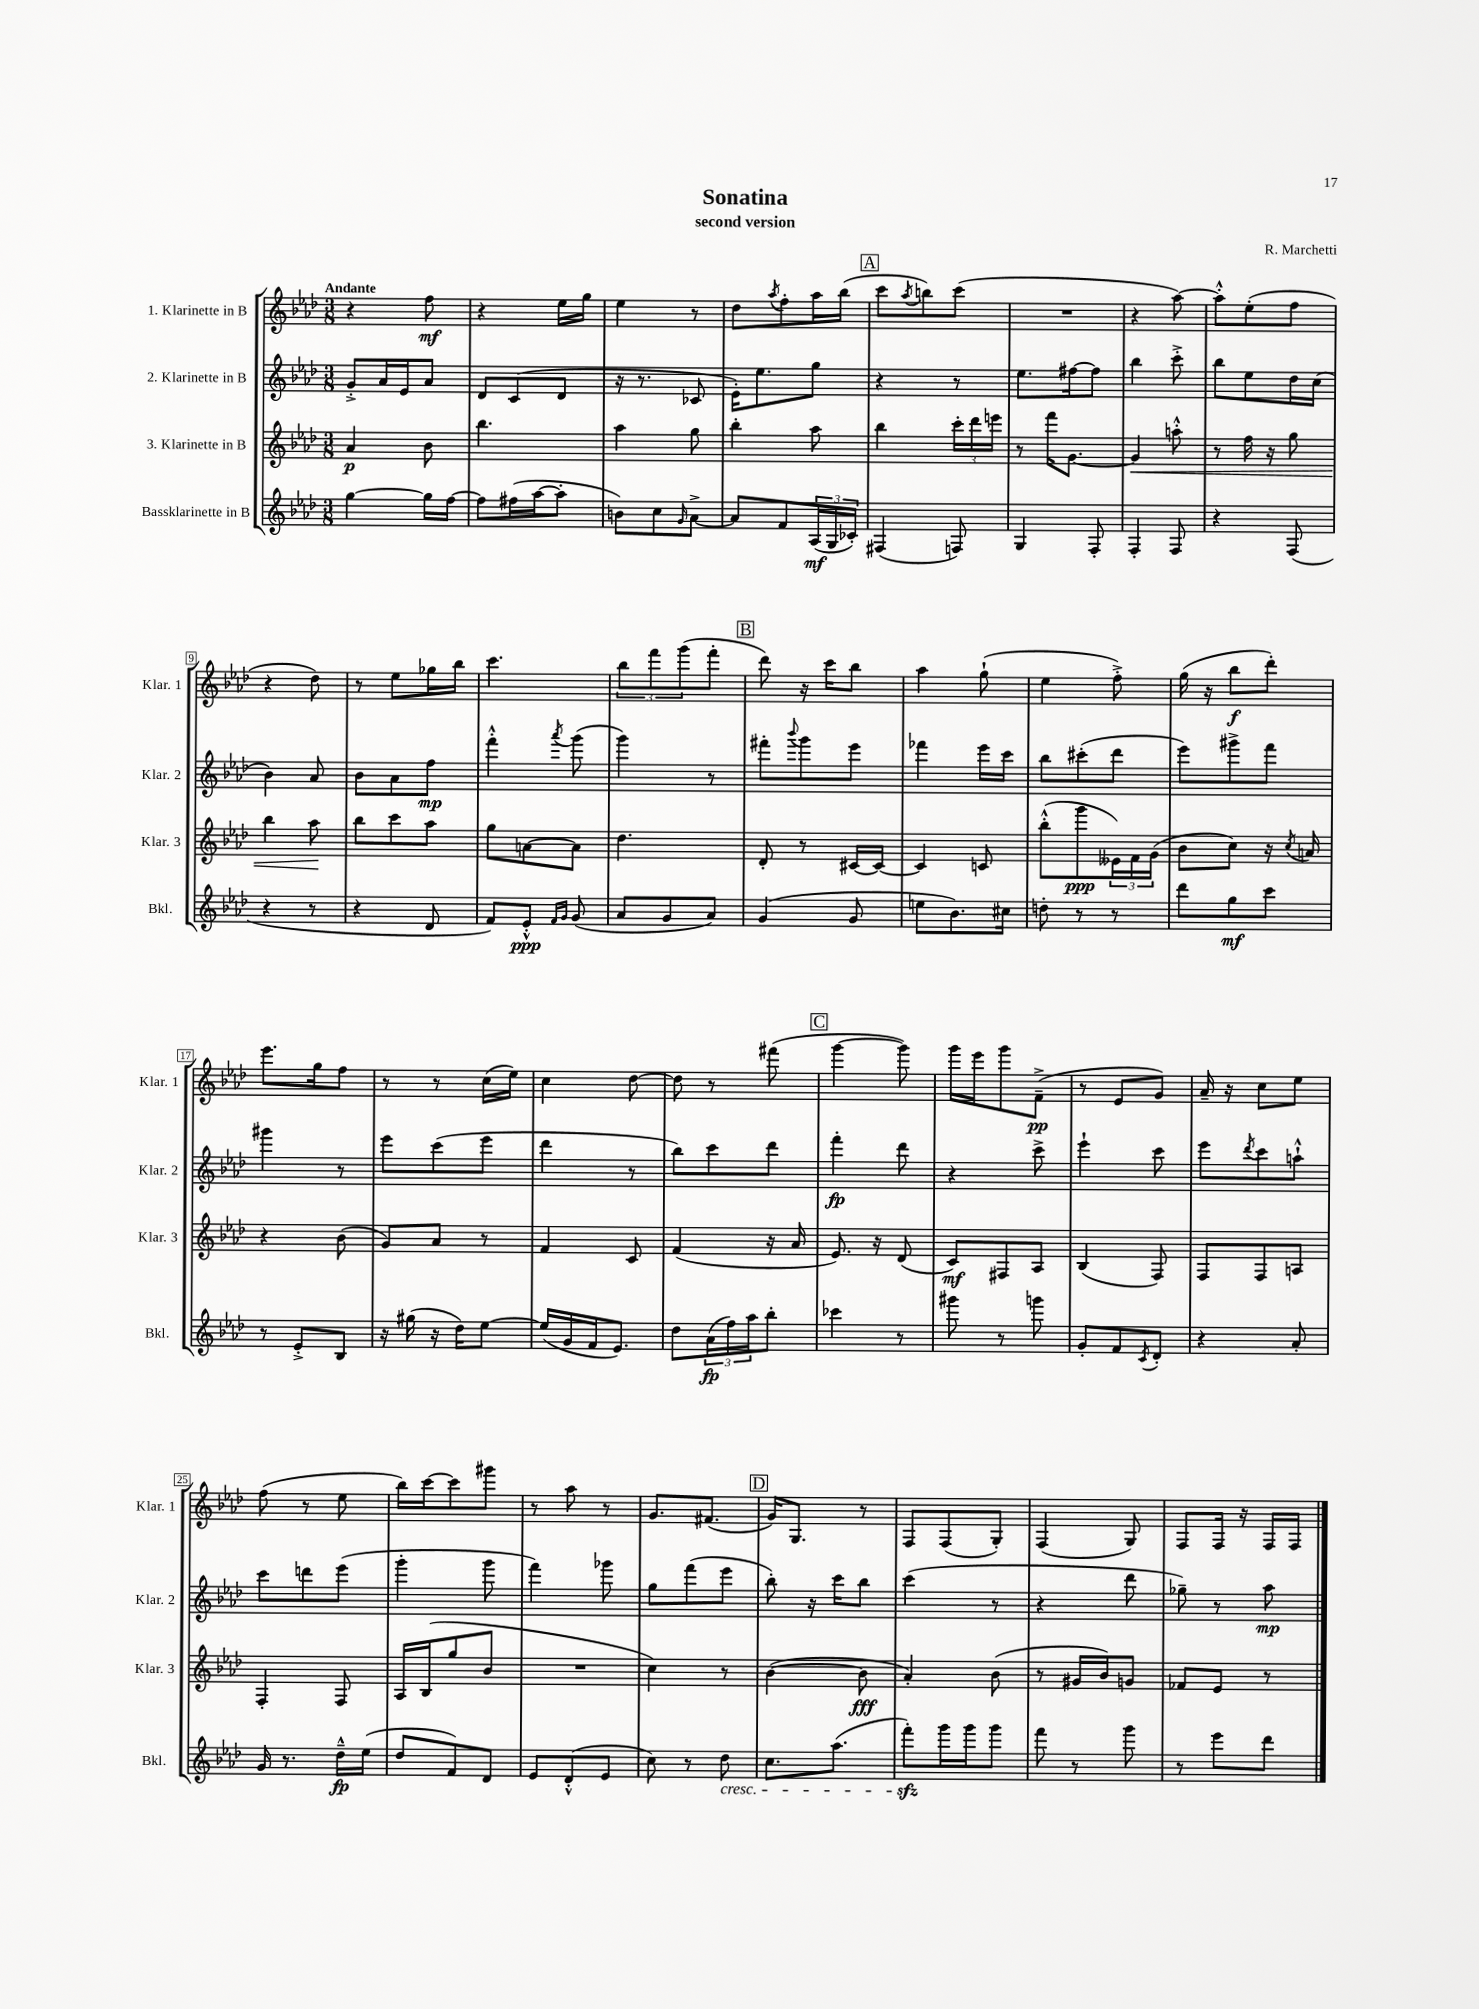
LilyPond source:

\header { title = "Sonatina" composer = "R. Marchetti" subtitle = "second version" }
<<
\new StaffGroup <<
\new Staff = "s0" \with { instrumentName = "1. Klarinette in B" shortInstrumentName = "Klar. 1" } {
    \clef treble \key aes \major \numericTimeSignature \time 3/8 \tempo "Andante"
    r4 f''8\mf |
    r4 ees''16 g''16 |
    ees''4 r8 |
    des''8 \acciaccatura { aes''8 } f''8-. aes''16 bes''16( |
    \mark \markup { \box "A" } c'''8 \acciaccatura { aes''8 } b''8) c'''8( |
    R4. |
    r4 aes''8~) |
    aes''8-.-^ ees''8-.( f''8 |
    r4 des''8) |
    r8 ees''8 ges''16 bes''16 |
    c'''4. |
    \tuplet 3/2 { bes''8 f'''8 g'''8( } f'''8-. |
    \mark \markup { \box "B" } des'''8) r16 c'''16 bes''8 |
    aes''4 g''8-!( |
    ees''4 f''8-.->) |
    g''16( r16 bes''8\f des'''8-.) |
    ees'''8. g''16 f''8 |
    r8 r8 c''16( ees''16) |
    c''4 des''8~ |
    des''8 r8 fis'''8( |
    \mark \markup { \box "C" } g'''4~ g'''8) |
    g'''16 ees'''16 g'''8 f'8--->\pp( |
    r8 ees'8 g'8) |
    aes'16-- r16 c''8 ees''8 |
    f''8( r8 ees''8 |
    bes''16) c'''16~ c'''8 gis'''8 |
    r8 aes''8 r8 |
    g'8. fis'8.( |
    \mark \markup { \box "D" } g'16) g8. r8 |
    f8 f8( g8-.) |
    f4( g8) |
    f8 f16 r16 f16 f16 \bar "|." |
}
\new Staff = "s1" \with { instrumentName = "2. Klarinette in B" shortInstrumentName = "Klar. 2" } {
    \clef treble \key aes \major \numericTimeSignature \time 3/8
    g'8-.-> aes'16 ees'16 aes'8 |
    des'8 c'8( des'8 |
    r16 r8. ces'8 |
    ees'16-.) ees''8. g''8 |
    \mark \markup { \box "A" } r4 r8 |
    ees''8. fis''16~ fis''8 |
    bes''4 c'''8-.-> |
    bes''8 ees''8 des''16 c''16( |
    bes'4) aes'8 |
    bes'8 aes'8 f''8\mp |
    f'''4-.-^ \acciaccatura { aes'''8 } g'''8( |
    g'''4) r8 |
    \mark \markup { \box "B" } fis'''8-. \appoggiatura { bes'''8 } g'''8 ees'''8 |
    fes'''4 ees'''16 c'''16 |
    bes''8 cis'''8-.( des'''8 |
    ees'''8) gis'''8-> f'''8 |
    gis'''4 r8 |
    ees'''8 c'''8( ees'''8 |
    des'''4 r8 |
    bes''8) c'''8 des'''8 |
    \mark \markup { \box "C" } f'''4-.\fp des'''8 |
    r4 c'''8-> |
    ees'''4-! c'''8 |
    ees'''8 \acciaccatura { des'''8 } c'''8 a''8-!-^ |
    c'''8 d'''8 ees'''8( |
    g'''4-. g'''8 |
    f'''4) ges'''8 |
    g''8 f'''8( ees'''8 |
    \mark \markup { \box "D" } bes''8-.) r16 c'''16 bes''8 |
    c'''4( r8 |
    r4 des'''8 |
    ges''8--) r8 aes''8\mp \bar "|." |
}
\new Staff = "s2" \with { instrumentName = "3. Klarinette in B" shortInstrumentName = "Klar. 3" } {
    \clef treble \key aes \major \numericTimeSignature \time 3/8
    aes'4\p bes'8 |
    bes''4. |
    aes''4 g''8 |
    bes''4-. aes''8 |
    \mark \markup { \box "A" } bes''4 \tuplet 3/2 { c'''16-. des'''16 e'''16 } |
    r8 f'''16 g'8.~ |
    g'4\< a''8-.-^ |
    r8 f''16 r16 g''8 |
    bes''4 aes''8\! |
    bes''8 c'''8 aes''8 |
    g''8 a'8~ a'8 |
    des''4. |
    \mark \markup { \box "B" } des'8-. r8 cis'16~ cis'16~ |
    cis'4 c'8 |
    bes''8-.-^( g'''8\ppp \tuplet 3/2 { eeses'16) f'16 g'16( } |
    bes'8 c''8) r16 \acciaccatura { c''8 } a'16 |
    r4 bes'8( |
    g'8) aes'8 r8 |
    f'4 c'8 |
    f'4( r16 aes'16 |
    \mark \markup { \box "C" } ees'8.) r16 des'8( |
    c'8\mf) fis8 aes8 |
    bes4( f8) |
    f8 f8 a8 |
    f4-. f8 |
    aes16 bes16( g''8 bes'8 |
    R4. |
    c''4) r8 |
    \mark \markup { \box "D" } bes'4~( bes'8\fff |
    aes'4-.) bes'8( |
    r8 gis'16 bes'16) g'8 |
    fes'8 ees'8 r8 \bar "|." |
}
\new Staff = "s3" \with { instrumentName = "Bassklarinette in B" shortInstrumentName = "Bkl." } {
    \clef treble \key aes \major \numericTimeSignature \time 3/8
    g''4~ g''16 f''16~ |
    f''8 fis''16( aes''16~ aes''8-. |
    b'8) c''8 \grace { g'16 } aes'8~-> |
    aes'8 f'8 \tuplet 3/2 { aes16\mf( g16 ces'16-.) } |
    \mark \markup { \box "A" } fis4( f8) |
    g4 f8-. |
    f4-. f8 |
    r4 f8( |
    r4 r8 |
    r4 des'8 |
    f'8) ees'8-.-^\ppp \grace { f'16 g'16 } g'8( |
    aes'8 g'8 aes'8) |
    \mark \markup { \box "B" } g'4( g'8 |
    e''8 bes'8.) cis''16 |
    d''8-. r8 r8 |
    des'''8 g''8\mf c'''8 |
    r8 ees'8-.-> bes8 |
    r16 gis''16( r16 des''16) ees''8~ |
    ees''16( g'16 f'16 ees'8.) |
    des''8 \tuplet 3/2 { aes'16\fp( f''16) aes''16 } bes''8-. |
    \mark \markup { \box "C" } ces'''4 r8 |
    gis'''8 r8 g'''8 |
    g'8-. f'8 \acciaccatura { c'8 } des'8-. |
    r4 aes'8-. |
    g'16 r8. des''16---^\fp ees''16( |
    des''8 f'8) des'8 |
    ees'8 des'8-.-^( ees'8 |
    c''8) r8 des''8\cresc |
    \mark \markup { \box "D" } c''8. aes''8.( |
    f'''8-.\sfz\!) g'''16 g'''16 g'''8 |
    f'''8 r8 g'''8 |
    r8 ees'''8 des'''8 \bar "|." |
}
>>
>>
\layout { \context { \Score \override BarNumber.stencil = #(make-stencil-boxer 0.1 0.3 ly:text-interface::print) } }
